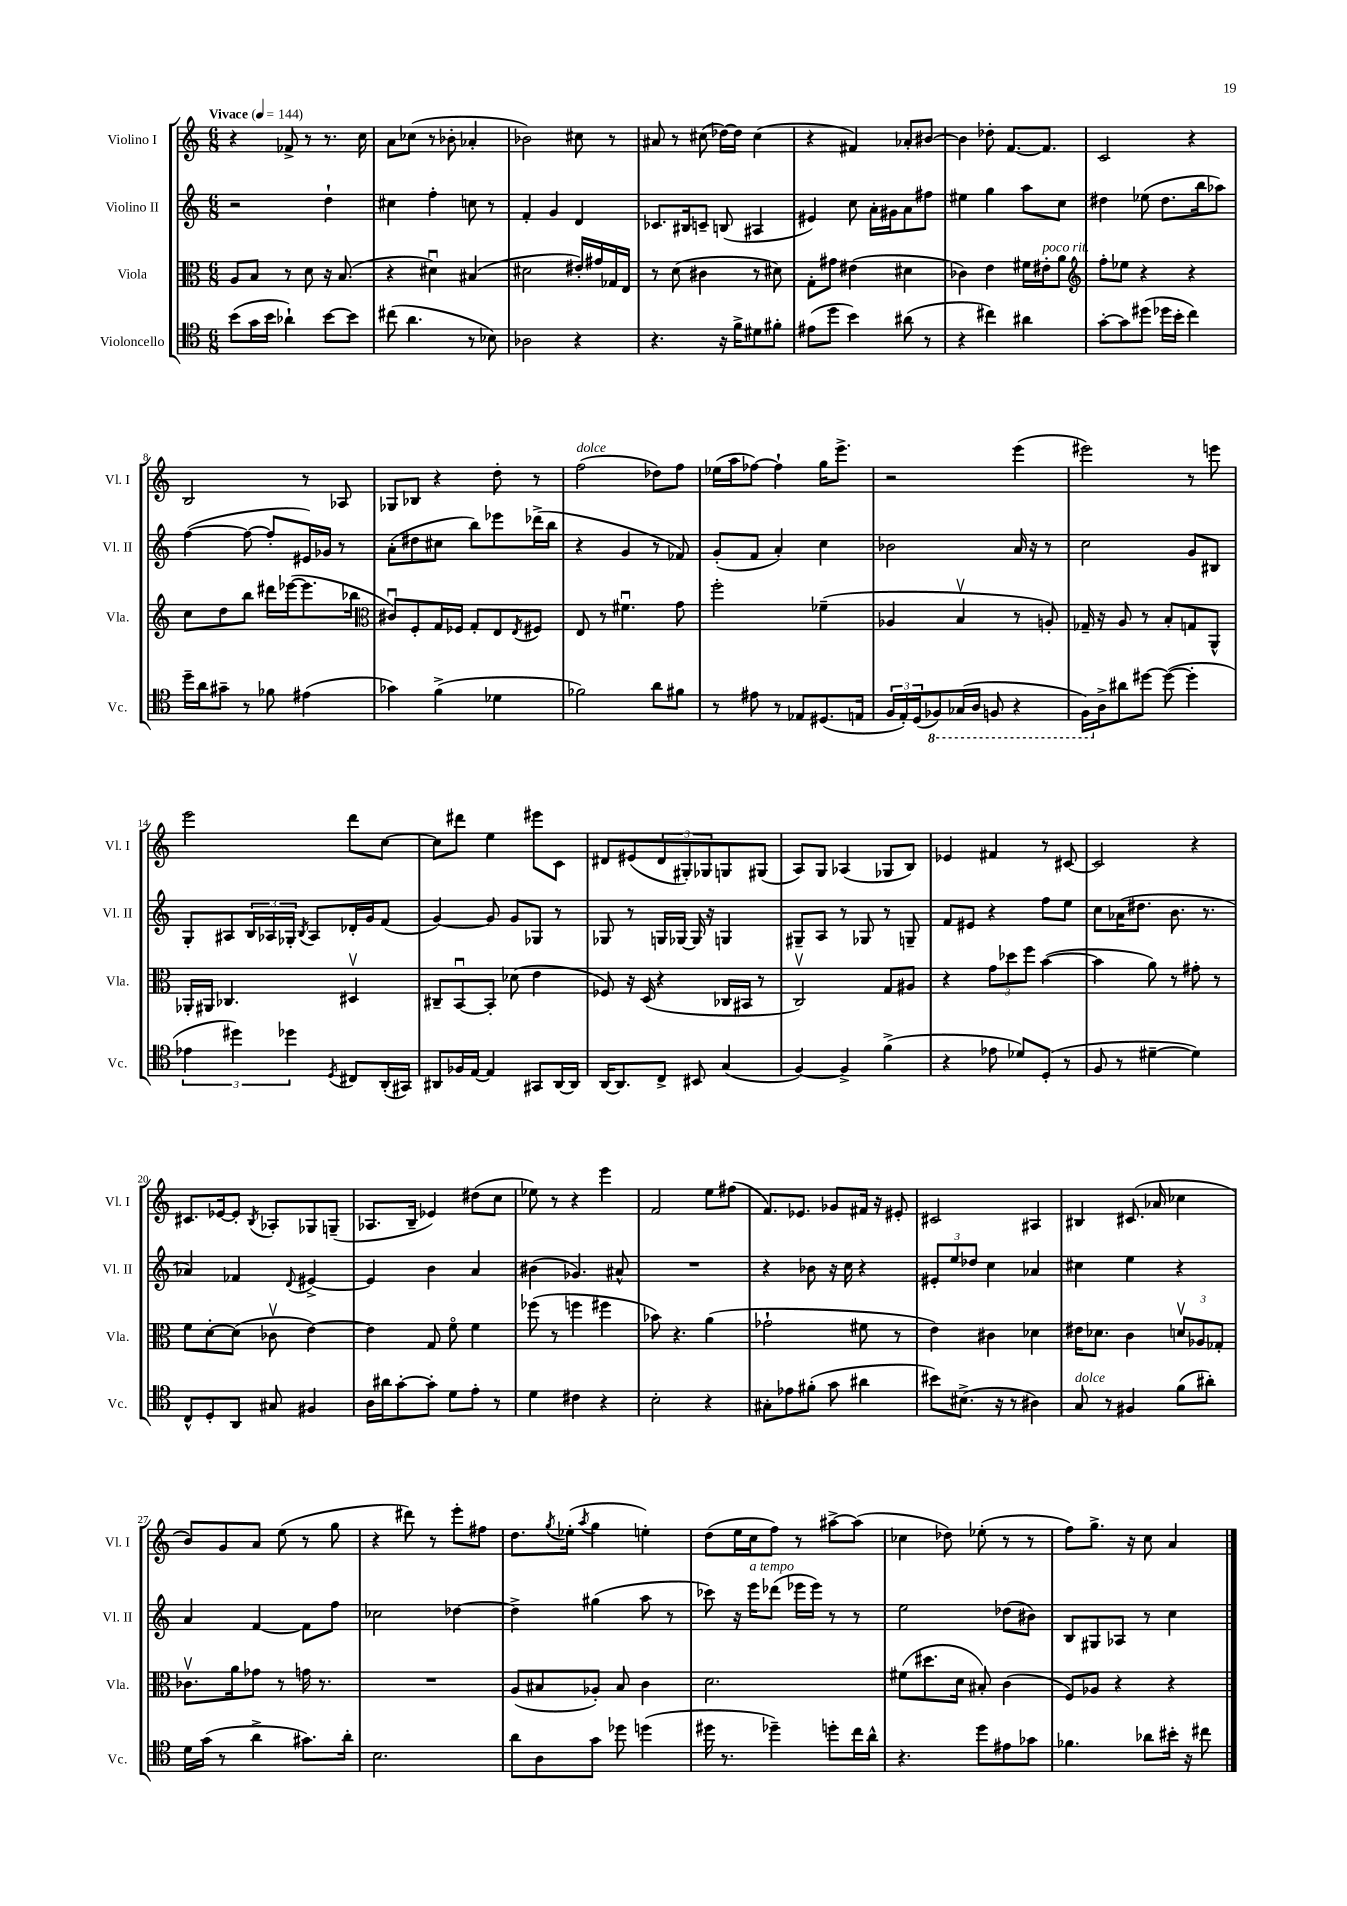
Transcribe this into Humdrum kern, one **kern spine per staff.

**kern	**kern	**kern	**kern
*staff4	*staff3	*staff2	*staff1
*clefC4	*clefC3	*clefG2	*clefG2
*k[]	*k[]	*k[]	*k[]
*M6/8	*M6/8	*M6/8	*M6/8
*MM144	*MM144	*MM144	*MM144
(8b	8A	2r	4r
16g	8B	.	.
16b	.	.	.
4a-`)	8r	.	8f-^
.	8d	.	8r
[8b	16r	4dd`	8.r
.	(8.B	.	.
8b]	.	.	.
.	.	.	16cc
=	=	=	=
(8cc#	4r	4cc#	8a
4.a	.	.	(8cc-
.	4d#u)	4ff'	8r
.	.	.	8b-'
8r	(4B#	8cc	4a-'
8B-)	.	8r	.
=	=	=	=
2A-	2d#	4f'	2b-)
.	.	4g	.
4r	16e#')	4d	8cc#
.	16g#	.	.
.	16G-	.	8r
.	16E	.	.
=	=	=	=
4.r	8r	8.c-	8a#
.	(8d	.	8r
.	.	16B#	.
.	4c#	8c~	(8cc#
16r	.	(8B	[16dd-)
16f^	.	.	16dd-]
8d#	8r	4A#	(4cc#
8f#'	8d#)	.	.
=	=	=	=
(8e#	8G'	4e#)	4r
8dd	8g#	.	.
4b)	(4e#	8cc	4f#)
.	.	16a'	.
.	.	16g#	.
(8a#	4d#	8a	8a-'
8r	.	8ff#	[8b#
=	=	=	=
4r	4c-)	4ee#	4b#]
4cc#)	4e	4gg	8dd-'
.	.	.	[8.f
4a#	16f#	8aa	.
.	16e#'	.	8.f]
.	8a	8cc	.
=	=	=	=
*	*clefG2	*	*
[8g'	8ff'	4dd#	2c
8g]	8ee-	.	.
(8dd#	4r	(8ee-	.
16dd-	.	8.dd#	.
16b'	.	.	.
4cc)	4r	.	4r
.	.	16bb	.
.	.	8aa-)	.
=	=	=	=
16dd~	8cc	([4ff	2B
16a	.	.	.
8g#~	8dd	.	.
8r	8bb	8ff_	.
8f-	16ddd#	8ff']	.
.	([16eee-	.	.
(4e#	8.eee-]	16e#)	8r
.	.	16g-	.
.	.	8r	8A-
.	16bb-	.	.
=	=	=	=
*	*clefC3	*	*
4g-)	8c#u)	(8a'	8G-
.	8F'	8dd#	8B-
(4f^	16G	8cc#	4r
.	16F-	.	.
.	8G'	8bb)	.
4d-	8E	8eee-	8dd'
.	8qE	.	.
.	8F#	(16ddd-^	8r
.	.	16bb	.
=	=	=	=
2f-)	8E	4r	(2ff
.	8r	.	.
.	4.f#u	4g	.
8a	.	8r	8dd-)
8f#	8g	8f-)	8ff
=	=	=	=
8r	2ff'	(8g'	(16ee-
.	.	.	16aa
8e#	.	8f	[8ff-)
8r	.	4a')	4ff-`]
8E-	.	.	.
(8.D#	(4f-~	4cc	16gg
.	.	.	8.eee^
16E	.	.	.
=	=	=	=
24F	4A-	2b-	2r
24E')	.	.	.
(24D	.	.	.
8FF-)	.	.	.
(16GG-	4Bv	.	.
16AA	.	.	.
8FF	.	.	.
4r	8r	16a	(4eee
.	.	16r	.
.	8A')	8r	.
=	=	=	=
16FF)	16G-~	2cc	2eee#)
16A^	16r	.	.
8a#	8A	.	.
[8dd#	8r	.	.
(8dd#_	8B'	.	.
4dd#']	8G	8g	8r
.	8AA^^	8B#	8eee
=	=	=	=
6e-	16AA-'	8G'	2eee
.	16AA#	.	.
.	4.C-	8A#	.
6dd#)	.	.	.
.	.	24B	.
.	.	24A-	.
6dd-	.	24G-'	.
.	.	8qB	.
.	.	8A-	.
8qD	.	.	.
8C#	4D#v	16d-'	8ddd
.	.	16g	.
(16AA'	.	(8f	[8cc
16GG#)	.	.	.
=	=	=	=
8AA#	8C#~	[4g)	8cc]
16F-	[8BBu	.	8ddd#
[16E	.	.	.
4E]	8BB']	8g]	4ee
.	(8d-	8g	.
8GG#	4e	8G-	8eee#
[16AA#	.	8r	8c
16AA#]	.	.	.
=	=	=	=
[16AA	8F-)	8G-	8d#
8.AA]	.	.	.
.	16r	8r	(8e#
.	(16D	.	.
8C^	4r	16G	12d#
.	.	[16G-	.
.	.	.	12G#')
8BB#	.	16G-]	.
.	.	.	12G-
.	.	16r	.
(4G	16C-	4G	8G
.	16BB#	.	.
.	8r	.	(8G#
=	=	=	=
[4F)	2Cv)	8G#~	8A)
.	.	8A	8G
4F^]	.	8r	(4A-
.	.	8G-	.
(4f^	8G	8r	8G-
.	8A#	8G~	8B)
=	=	=	=
4r	4r	8f	4e-
.	.	8e#	.
8e-	12g	4r	4f#
.	12dd-	.	.
8d-)	.	.	.
.	12ff	.	.
(8D'	([4b	8ff	8r
8r	.	8ee	[8c#
=	=	=	=
8F	4b]	8cc	2c#]
8r	.	(16a-	.
.	.	8.dd#	.
[4d#~	8a)	.	.
.	8r	8.b	.
4d#])	8g#'	.	4r
.	.	8.r	.
.	8r	.	.
=	=	=	=
8C^^	8f	4a-)	8.c#
8D'	[8d'	.	.
.	.	.	[16e-
8AA	(8d]	4f-	8e-']
.	.	.	8qB
8G#	8c-v	.	8A-'
.	.	8qqd	.
4F#	[4e)	[4e#^	8G-
.	.	.	(8G~
=	=	=	=
16A	4e]	4e#]	8.A-
16a#	.	.	.
[8g'	.	.	.
.	.	.	16B~
8g']	8G	4b	4e-)
8d	8fo	.	.
8e'	4f	4a	(8dd#
8r	.	.	8cc
=	=	=	=
4d	(8ff-	(4b#	8ee-)
.	8r	.	8r
4c#	4ff	4.g-)	4r
4r	4ff#	.	4eee
.	.	8a#^^	.
=	=	=	=
2B'	8b-)	2.r	2f
.	4.r	.	.
4r	(4a	.	8ee
.	.	.	(8ff#
=	=	=	=
8G#'	2g-`	4r	8.f)
8e-	.	.	.
.	.	.	8.e-
(8f#'	.	8b-	.
8g	.	16r	8g-
.	.	16cc	.
4a#	8f#	4r	16f#
.	.	.	16r
.	8r	.	8e#'
=	=	=	=
8b#)	4e)	12e#'	2c#
.	.	12ee	.
(8.B#^	.	.	.
.	.	12dd-	.
.	4c#	4cc	.
16r	.	.	.
8r	.	.	.
4A#)	4d-	4a-	4A#
=	=	=	=
8G	16e#	4cc#	4B#
.	8.d-	.	.
8r	.	.	.
4F#	4c	4ee	(8.c#
.	.	.	16a-
(8f	12dv	4r	4cc-
.	12A-	.	.
8a#')	.	.	.
.	12G-'	.	.
=	=	=	=
16d	8.c-v	4a	8b)
(16g	.	.	.
8r	.	.	8g
.	16a	.	.
4a^	8g-	[4f	8a
.	8r	.	(8ee
8.g#)	16g	8f]	8r
.	8.r	.	.
.	.	8ff	8gg
16a'	.	.	.
=	=	=	=
2.B	2.r	2cc-	4r
.	.	.	8ddd#)
.	.	.	8r
.	.	[4dd-	8eee'
.	.	.	8ff#
=	=	=	=
8a	(8A	4dd-^]	8.dd
8A	8B#	.	.
.	.	.	8qgg
.	.	.	(16ee-'
.	.	.	8qaa
8g	8A-')	(4gg#	4gg
8dd-	8B#	.	.
(4dd	4c	8aa	4ee')
.	.	8r	.
=	=	=	=
16dd#	2.d	8ccc-)	(8dd
8.r	.	.	.
.	.	16r	16ee
.	.	16eee	16cc
4dd-~)	.	(8ddd-	8ff)
.	.	16eee-	8r
.	.	16eee-)	.
8dd'	.	8r	[8aa#^
16cc	.	8r	(8aa#]
16a^^	.	.	.
=	=	=	=
4.r	(8f#	2ee	4cc-
.	8.dd#	.	.
.	.	.	8dd-)
.	16d	.	.
8dd	8B#')	.	(8ee-'
8e#	(4c	(8dd-	8r
8g-	.	8b#)	8r
=	=	=	=
4.f-	8F)	8B	8ff)
.	8A-	8G#	8.gg^
.	4r	8A-	.
.	.	.	16r
8a-	.	8r	8cc
16b#'	4r	4cc	4a
16r	.	.	.
8cc#	.	.	.
==	==	==	==
*-	*-	*-	*-
